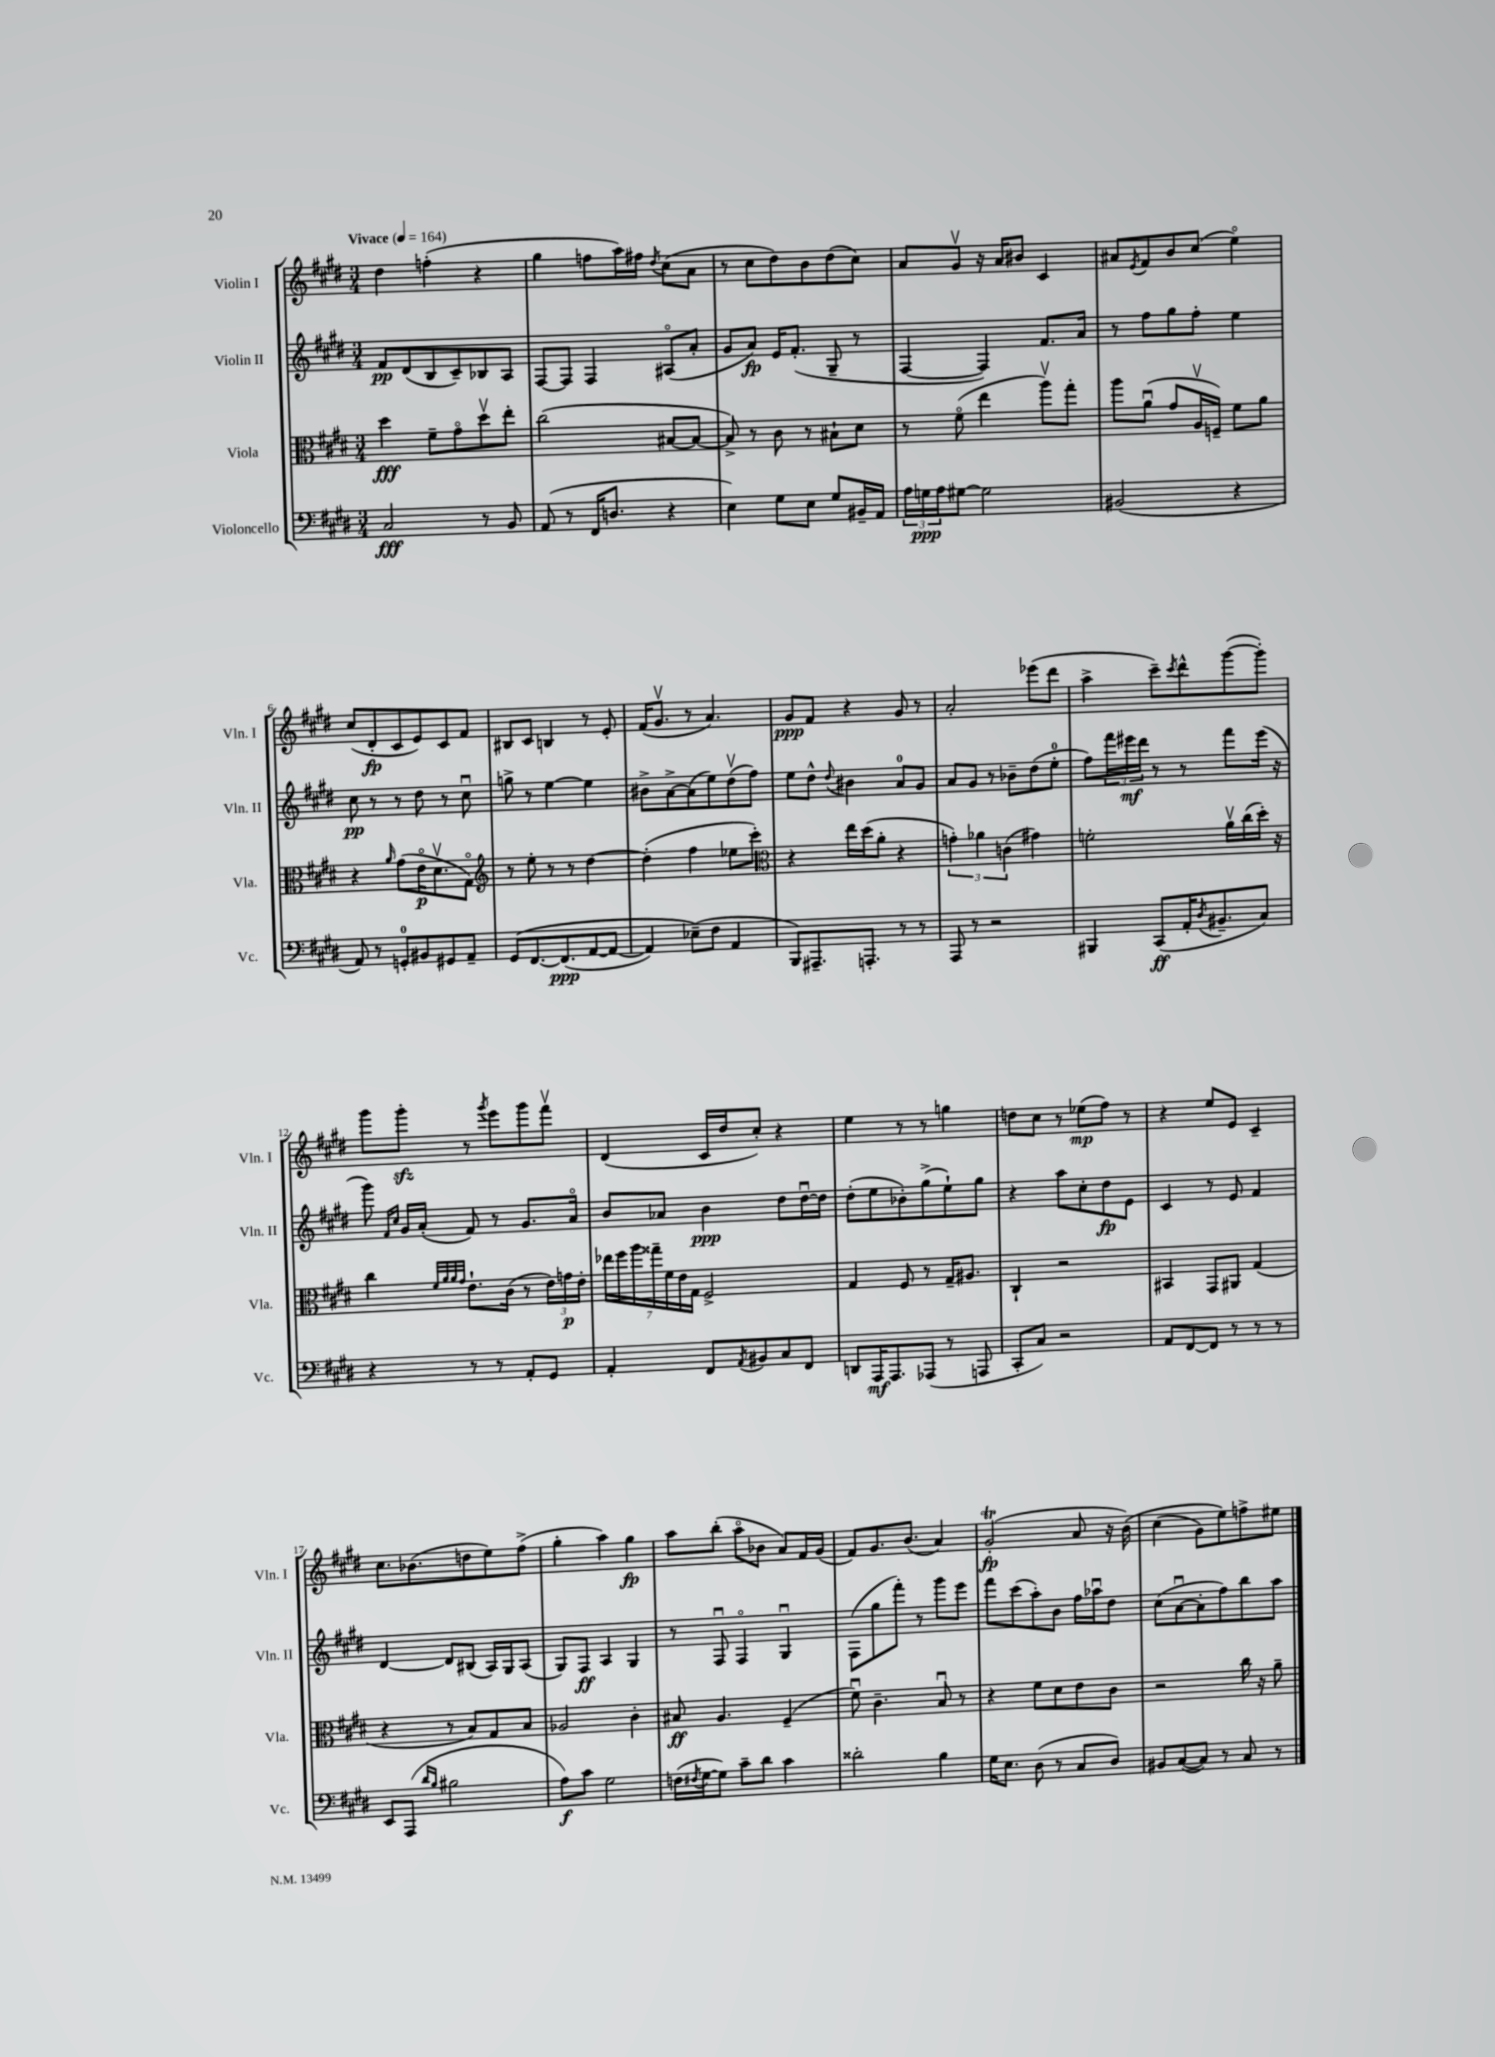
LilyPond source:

<<
\new StaffGroup <<
\new Staff = "s0" \with { instrumentName = "Violin I" shortInstrumentName = "Vln. I" } {
    \clef treble \key e \major \numericTimeSignature \time 3/4 \tempo "Vivace" 4 = 164
    dis''4 f''4-.( r4 |
    gis''4 f''8 a''16) fis''16 \acciaccatura { dis''8 } cis''8( a'8 |
    r8 cis''8 dis''8) b'8 dis''8( cis''8) |
    a'8 gis'8\upbow r16 a'16 bis'8 cis'4 |
    ais'8 \acciaccatura { e'8 } fis'8 b'8 cis''8( e''4\flageolet) |
    cis''8( dis'8-.\fp cis'8 e'8) cis'8 fis'8 |
    bis8 cis'8 b4 r8 e'8-. |
    fis'16( gis'8.\upbow r8 a'4.) |
    gis'8\ppp fis'8 r4 gis'8 r8 |
    a'2-. ees'''8( dis'''8 |
    a''4-> cis'''8--) \acciaccatura { cis'''8 } dis'''8-^ gis'''8~( gis'''8-.) |
    gis'''8 gis'''8-.\sfz r8 \acciaccatura { gis'''8 } e'''8 gis'''8 fis'''8\upbow |
    dis'4( cis'16 dis''16 cis''8-.) r4 |
    e''4 r8 r8 g''4 |
    d''8 cis''8 r8 ees''8\mp( fis''8) r8 |
    r4 e''8 e'8 cis'4-- |
    cis''8. bes'8.( d''8 e''8) fis''8->( |
    gis''4-. a''4) gis''4\fp |
    a''8 b''8-.( a''8\flageolet bes'8 a'8) fis'16 gis'16( |
    fis'8) gis'8. b'8.( a'4) |
    gis'2-.\trill\fp( a'8 r16 b'16)\( |
    cis''4( gis'8) e''8\) f''8-> eis''8 \bar "|." |
}
\new Staff = "s1" \with { instrumentName = "Violin II" shortInstrumentName = "Vln. II" } {
    \clef treble \key e \major \numericTimeSignature \time 3/4
    fis'8\pp dis'8( b8 cis'8--) bes8 a8 |
    fis8~ fis8 fis4 ais8\flageolet( a'8-. |
    gis'8 a'8\fp) e'16 fis'8.-.( gis8-- r8 |
    fis4~ fis4) fis'8. a'16 |
    r8 fis''8 gis''8 fis''8-. e''4 |
    cis''8\pp r8 r8 dis''8 r8 cis''8\downbow |
    g''8-> r8 e''4~ e''4 |
    bis'8-> a'8~-> a'8( e''8) dis''8\upbow( fis''8) |
    e''8 dis''8-^ \appoggiatura { dis''8 } bis'4 a'8-0 gis'8 |
    a'8 gis'8 r8 bes'8-- dis''8( e''8-0-. |
    fis''8) \tuplet 3/2 { fis'''16 eis'''16\mf dis'''16 } r8 r8 fis'''8 eis'''16( r16 |
    gis'''8) \grace { fis'16 cis''16 } gis'16 a'16-.( fis'8) r8 gis'8. a'16\flageolet |
    b'8 aes'8 b'4\ppp dis''8 dis''16~\downbow dis''16 |
    dis''8-.( e''8 bes'8-.) gis''8->( e''8-!) gis''8 |
    r4 a''8 cis''8-. dis''8\fp e'8 |
    cis'4 r8 e'8 fis'4 |
    dis'4~ dis'8 bis8( a16) gis16 a8( |
    gis8) fis8\ff a4 gis4 |
    r8 fis8\downbow fis4\flageolet gis4\downbow |
    fis8( gis''8 fis'''8-.) r8 gis'''8 e'''8 |
    fis'''8 cis'''8( a''8-.) b'8 fis''16 aes''16\downbow dis''8 |
    cis''8( a'8~\downbow a'8-. fis''8) b''8 a''8 \bar "|." |
}
\new Staff = "s2" \with { instrumentName = "Viola" shortInstrumentName = "Vla." } {
    \clef alto \key e \major \numericTimeSignature \time 3/4
    dis''4\fff fis'8-- gis'8\flageolet dis''8\upbow e''8-. |
    cis''2( bis8~ bis8~ |
    bis8->) r8 cis'8 r8 bis8-! dis'8 |
    r8 fis'8\flageolet( e''4 a''8\upbow) gis''8-. |
    a''8 a'8\downbow( gis'8 a16\upbow f16--) fis'8 a'8 |
    r4 \grace { a'16 } gis'8( e'16\flageolet\p dis'8.\upbow gis8\flageolet) |
    \clef treble r8 e''8-. r8 r8 dis''4~ |
    dis''4-.( fis''4 ees''8 cis'''8-.) |
    \clef alto r4 e''16 dis''16( a'8-. r4 |
    \tuplet 3/2 { g'4-.) aes'4 c'4( } gis'4) |
    f'2-. a'16\upbow cis''16( dis''16-.) r16 |
    cis''4 \grace { fis'32 a'32 a'32 gis'32 } e'8.-! cis'16( r8 \tuplet 3/2 { e'16) g'16\p e'16-. } |
    \tuplet 7/4 { ees''16 fis''16 a''16 gisis''16-- fis'16 e'16 gis16 } fis2-> |
    gis4 fis8 r8 gis16-- ais8. |
    cis4-! r2 |
    bis,4 gis,8 ais,8 gis4( |
    r4 r8 b8) gis8 b8 |
    aes2 cis'4-. |
    bis8\ff a4. fis4--( |
    fis'8\downbow) cis'4.-- b8\downbow r8 |
    r4 fis'8 dis'8 e'8 cis'8 |
    r2 cis''16 r16 a'8-- \bar "|." |
}
\new Staff = "s3" \with { instrumentName = "Violoncello" shortInstrumentName = "Vc." } {
    \clef bass \key e \major \numericTimeSignature \time 3/4
    cis2\fff r8 b,8 |
    a,8( r8 fis,16 d8. r4 |
    e4) gis8 e8 gis8 bis,16-- a,16 |
    \tuplet 3/2 { a16 g16\ppp a16 } gis8~ gis2 |
    bis,2( r4 |
    a,8) r8 g,8-0-. bis,8 gis,8 a,8-- |
    gis,8\( fis,8.~ fis,8.\ppp( a,8~ a,8~ |
    a,4) ees8--(\) fis8 a,4 |
    b,,8) ais,,8.-- a,,8.-. r8 r8 |
    a,,8 r8 r2 |
    bis,,4 cis,8\ff( a,16-. \acciaccatura { dis8 } bis,8.-- cis8) |
    r4 r8 r8 a,8-. gis,8 |
    a,4-. fis,8 \acciaccatura { a,8 } bis,8 cis8 fis,8 |
    d,8 a,,16\mf a,,8. aes,,8( r8 a,,8 |
    cis,8-. cis8) r2 |
    a,8 fis,8~ fis,8 r8 r8 r8 |
    e,8 a,,8( \grace { dis'16 b16 } bis2 |
    a8\f) cis'8 gis2 |
    f16( \acciaccatura { fis8 } gis16~ gis8) cis'8-- dis'8 cis'4 |
    disis'2-. b4 |
    gis16 e8. dis8( r8 cis8 dis8) |
    bis,8 cis8~( cis8) r8 cis8 r8 \bar "|." |
}
>>
>>
